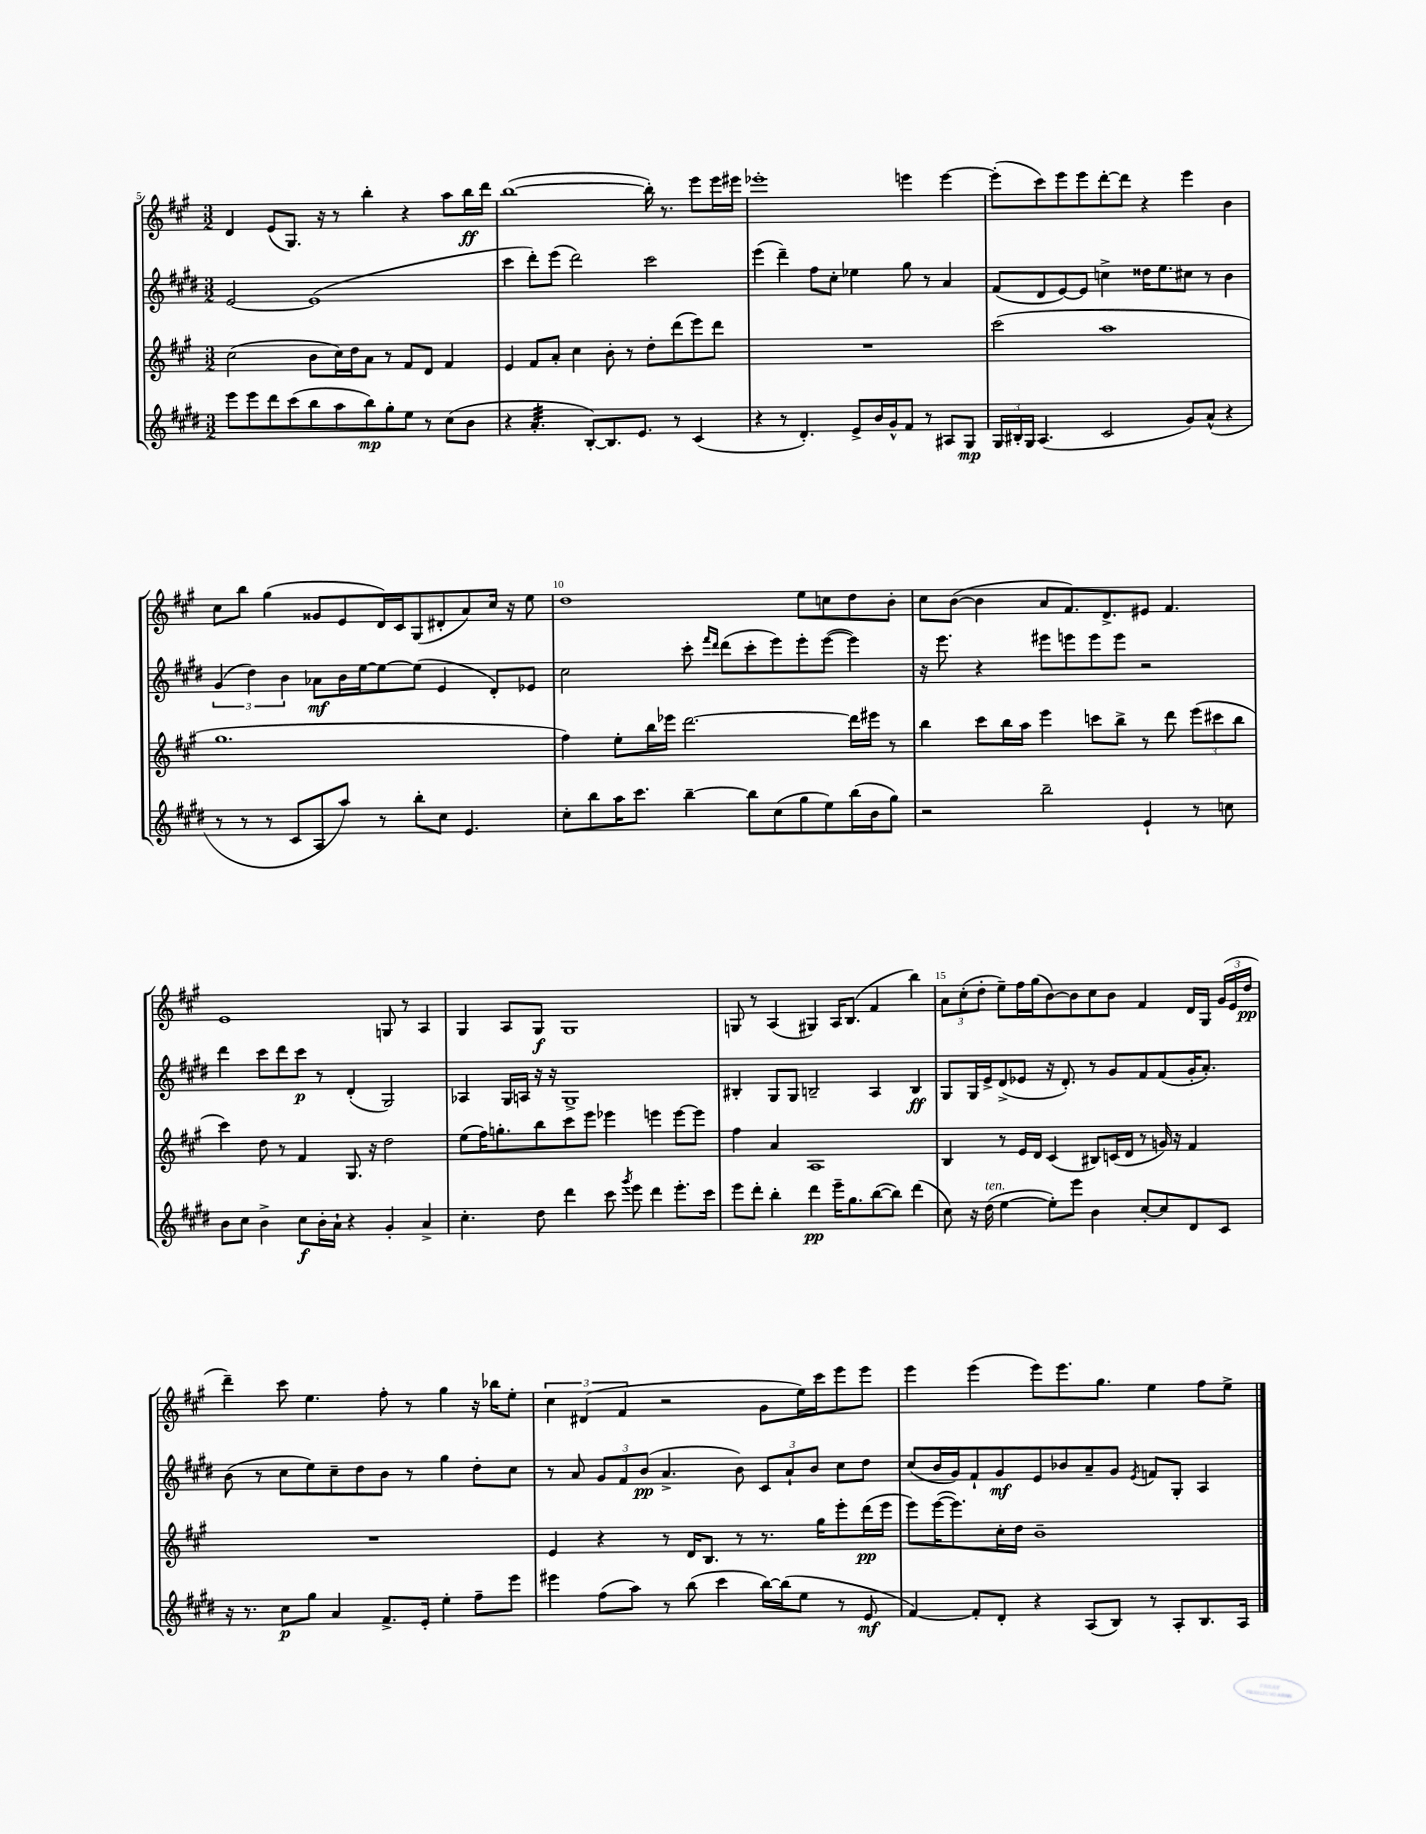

**kern	**kern	**kern	**kern
*staff4	*staff3	*staff2	*staff1
*clefG2	*clefG2	*clefG2	*clefG2
*k[f#c#g#d#]	*k[f#c#g#]	*k[f#c#g#d#]	*k[f#c#g#]
*M3/2	*M3/2	*M3/2	*M3/2
8eee\L	(2cc#\	[2e/	4d/
8eee\	.	.	.
8ddd#\	.	.	(8e/L
(8ccc#\	.	.	8.G#/J)
8bb\	8b\L	(1e]	.
.	.	.	16r
8aa\	16cc#\L)	.	8r
.	16dd\J	.	.
8bb\)	8a\J	.	4bb'\
8gg#'\	8r	.	.
8ee\J	8f#/L	.	4r
8r	8d/J	.	.
(8cc#\L	4f#/	.	8aa\L
8b\J	.	.	16bb\L
.	.	.	16ddd\JJ
=	=	=	=
4r	4e/	4ccc#\	([1bb
4.a'/	8f#/L	8ddd#'\L)	.
.	8a'/J	(8eee\J	.
.	4cc#\	2ddd#\)	.
[8B'/L)	.	.	.
8.B/]	8b'\	.	.
.	8r	.	.
8.e/J	.	.	.
.	8dd'\L	2ccc#\	16bb'\])
.	.	.	8.r
8r	(8ddd\	.	.
(4c#/	8eee\)	.	8eee\L
.	8ddd\J	.	16eee\L
.	.	.	16eee#\JJ
=	=	=	=
4r	1.r	(4eee\	1eee-'
8r	.	4ddd#~\)	.
4.d#'/)	.	.	.
.	.	8ff#\L	.
.	.	8cc#'\J	.
8e^/L	.	4ee-\	.
16b/L	.	.	.
16g#^^/J	.	.	.
8f#/J	.	8gg#\	4eee\
8r	.	8r	.
8A#/L	.	4a/	[4eee\
8G#/J	.	.	.
=	=	=	=
24G#/LL	(2ccc#\	(8f#/L	(8eee'\]L
24B#'/	.	.	.
24G#/JJ	.	.	.
(4.A/	.	8d#/	8ccc#\)
.	.	[8e/)	8eee\
.	.	8e/]J	8eee\
2c#/	1aa	4cc^\	[8ddd'\
.	.	.	8ddd\]J
.	.	16dd##\LK	4r
.	.	8.ee\	.
8g#/L)	.	8cc#\J	4eee\
(8a^^/J	.	8r	.
4r	.	4b\	4b\
=	=	=	=
8r	1.gg#	(6g#/	8cc#\L
8r	.	.	8bb\J
.	.	6dd#\)	.
8r	.	.	(4gg#\
.	.	6b\	.
8c#/L	.	.	.
8A/	.	8a-\L	8g##/L
8aa/J)	.	16b\L	8e/
.	.	[16ee\J	.
8r	.	8ee\_	16d/L)
.	.	.	16c#/J
8bb'\L	.	(8ee\]J	(8G#/
8cc#\J	.	4e/	8d#'/
4.e/	.	.	8a/)
.	.	8d#'/L)	16cc#/Jk
.	.	.	16r
.	.	8e-/J	8ee\
=	=	=	=
8cc#'\L	4ff#\)	2cc#\	1dd
8bb\	.	.	.
16aa\K	8ee'\L	.	.
8.ccc#\J	.	.	.
.	16bb\L	.	.
.	16eee-\JJ	.	.
[4bb~\	[2.ddd\	8ccc#'\	.
.	.	16qqfff#/LL	.
.	.	16qqddd#/JJ	.
.	.	(8ddd#\L	.
8bb\]L	.	8ccc#'\	.
(8cc#\	.	8eee\)	.
8gg#\	.	8eee'\	8ee\L
8ee\)	.	([8eee\J	8cc\
(16bb\L	16ddd\]LL	4eee\])	8dd\
16b\J	16eee#\JJ	.	.
8gg#\J)	8r	.	8b'\J
=	=	=	=
2r	4bb\	16r	8cc#\L
.	.	8.eee\	.
.	.	.	([8b\J
.	8ccc#\L	4r	4b\]
.	16bb\L	.	.
.	16aa\JJ	.	.
2bb~\	4eee\	8eee#\L	8a/L
.	.	8eee\	8.f#/)
.	8ccc\L	8eee\	.
.	.	.	8.d^/
.	8bb^\J	8eee\J	.
4e`/	8r	2r	8e#/J
.	8ddd\	.	4.f#/
8r	(12eee\L	.	.
.	12ccc#\	.	.
8cc\	.	.	.
.	12bb\J	.	.
=	=	=	=
8b\L	4ccc#\)	4ddd#\	1e
8cc#\J	.	.	.
4b^\	8dd\	8ccc#\L	.
.	8r	8ddd#\	.
8cc#\L	4f#/	8ccc#\J	.
16b'\L	.	8r	.
16a`\JJ	.	.	.
4r	8.G#/	(4d#'/	.
.	16r	.	.
4g#'/	2dd\	2G#/)	8G/
.	.	.	8r
4a^/	.	.	4A/
=	=	=	=
4.cc#'\	(8ee\L	4A-/	4G#/
.	16ff#\K)	.	.
.	8.gg'\	.	.
.	.	16G#/LL	8A/L
.	.	16A/JJ	.
8dd#\	8bb\	16r	8G#/J
.	.	16r	.
4ddd#\	8ccc#\	1G#^	1G#
.	8eee\J	.	.
8ccc#\	4eee-\	.	.
8qggg#/	.	.	.
8eee\	.	.	.
4ddd#\	4eee\	.	.
8.eee'\L	[8eee\L	.	.
.	8eee\]J	.	.
16ccc#\Jk	.	.	.
=	=	=	=
8eee\L	4ff#\	4B#'/	8G/
8ddd#'\J	.	.	8r
4bb'\	4a/	8G#/L	(4A/
.	.	8G#/J	.
4ddd#\	1A	2B~/	4G#/)
16eee~\LK	.	.	16A/LK
8.gg#\	.	.	(8.B/J
([8bb\	.	4A/	4f#/
8bb\]J)	.	.	.
(4ddd#\	.	4B/	4bb\)
=	=	=	=
8cc#\)	4B/	8G#/L	12a\L
.	.	.	(12cc#'\
16r	.	16G#/L	.
.	.	.	12dd'\J
(16dd#\	.	16e^/J	.
[4ee\	8r	(8d#^/	8ee~\L)
.	16e/LL	8e-/J	16ff#\L
.	16d/JJ	.	(16gg#\J
8ee'\]L)	(4c#/	16r	[8b\)
.	.	8.d#'/)	.
8eee\J	.	.	8b\]
4b\	8B#/L)	8r	8cc#\
.	(16c/L	8g#/L	8b\J
.	16d/JJ	.	.
[8cc#'/L	8r	8f#/	4f#/
8cc#/]	16g/)	(8f#/	.
.	16r	.	.
8d#/	4f#/	16g#'/K	16d/LL
.	.	8.a'/J)	16G#/JJ
8c#/J	.	.	(24g#/LL
.	.	.	24e/
.	.	.	24dd/JJ
=	=	=	=
16r	1.r	(8b\	4ddd~\)
8.r	.	.	.
.	.	8r	.
8cc#\L	.	8cc#\L	8ccc#\
8gg#\J	.	8ee\)	4.ee\
4a/	.	8cc#~\	.
.	.	8dd#\	.
8.f#^/L	.	8b\J	8ff#'\
.	.	8r	8r
16e'/Jk	.	.	.
4ee'\	.	4gg#\	4gg#\
8ff#~\L	.	8dd#'\L	16r
.	.	.	16bb-\LK
8eee\J	.	8cc#\J	8ee'\J
=	=	=	=
4eee#\	4e/	8r	6cc#\
.	.	8a/	.
.	.	.	(6d#/
(8ff#\L	4r	12g#/L	.
.	.	12f#/	6f#/
8aa\J)	.	.	.
.	.	(12b/J	.
8r	8r	4.a^/	2r
(8bb\	16d/LK	.	.
.	8.B/J	.	.
4ccc#\	.	.	.
.	8r	8b\)	.
[16bb\LL)	8.r	12c#/L	8g#\L
(16bb\]J	.	.	.
.	.	12a`/	.
8ee\J	.	.	16ee\L)
.	.	12b/J	.
.	16gg#\LK	.	16ccc#\J
8r	8eee'\	8cc#\L	8eee\
8e/	(16ddd\L	8dd#\J	8eee\J
.	16eee\JJ	.	.
=	=	=	=
[4f#/)	8eee\L)	(8cc#/L	4eee\
.	([16eee\K	16b/L	.
.	8.eee\])	16g#/J)	.
8f#'/]L	.	8f#`/	(4eee\
8d#'/J	16cc#'\L	8g#/	.
.	16dd\JJ	.	.
4r	1b~	8e/	8eee\L)
.	.	8b-/	8.eee\
(8A/L	.	8a~/	.
.	.	.	8.gg#\J
8B/J)	.	8g#/J	.
.	.	8qe/	.
8r	.	8f/L	4ee\
8A'/L	.	8G#'/J	.
8.B/	.	4A/	8ff#\L
.	.	.	8ee^\J
16A/Jk	.	.	.
==	==	==	==
*-	*-	*-	*-
